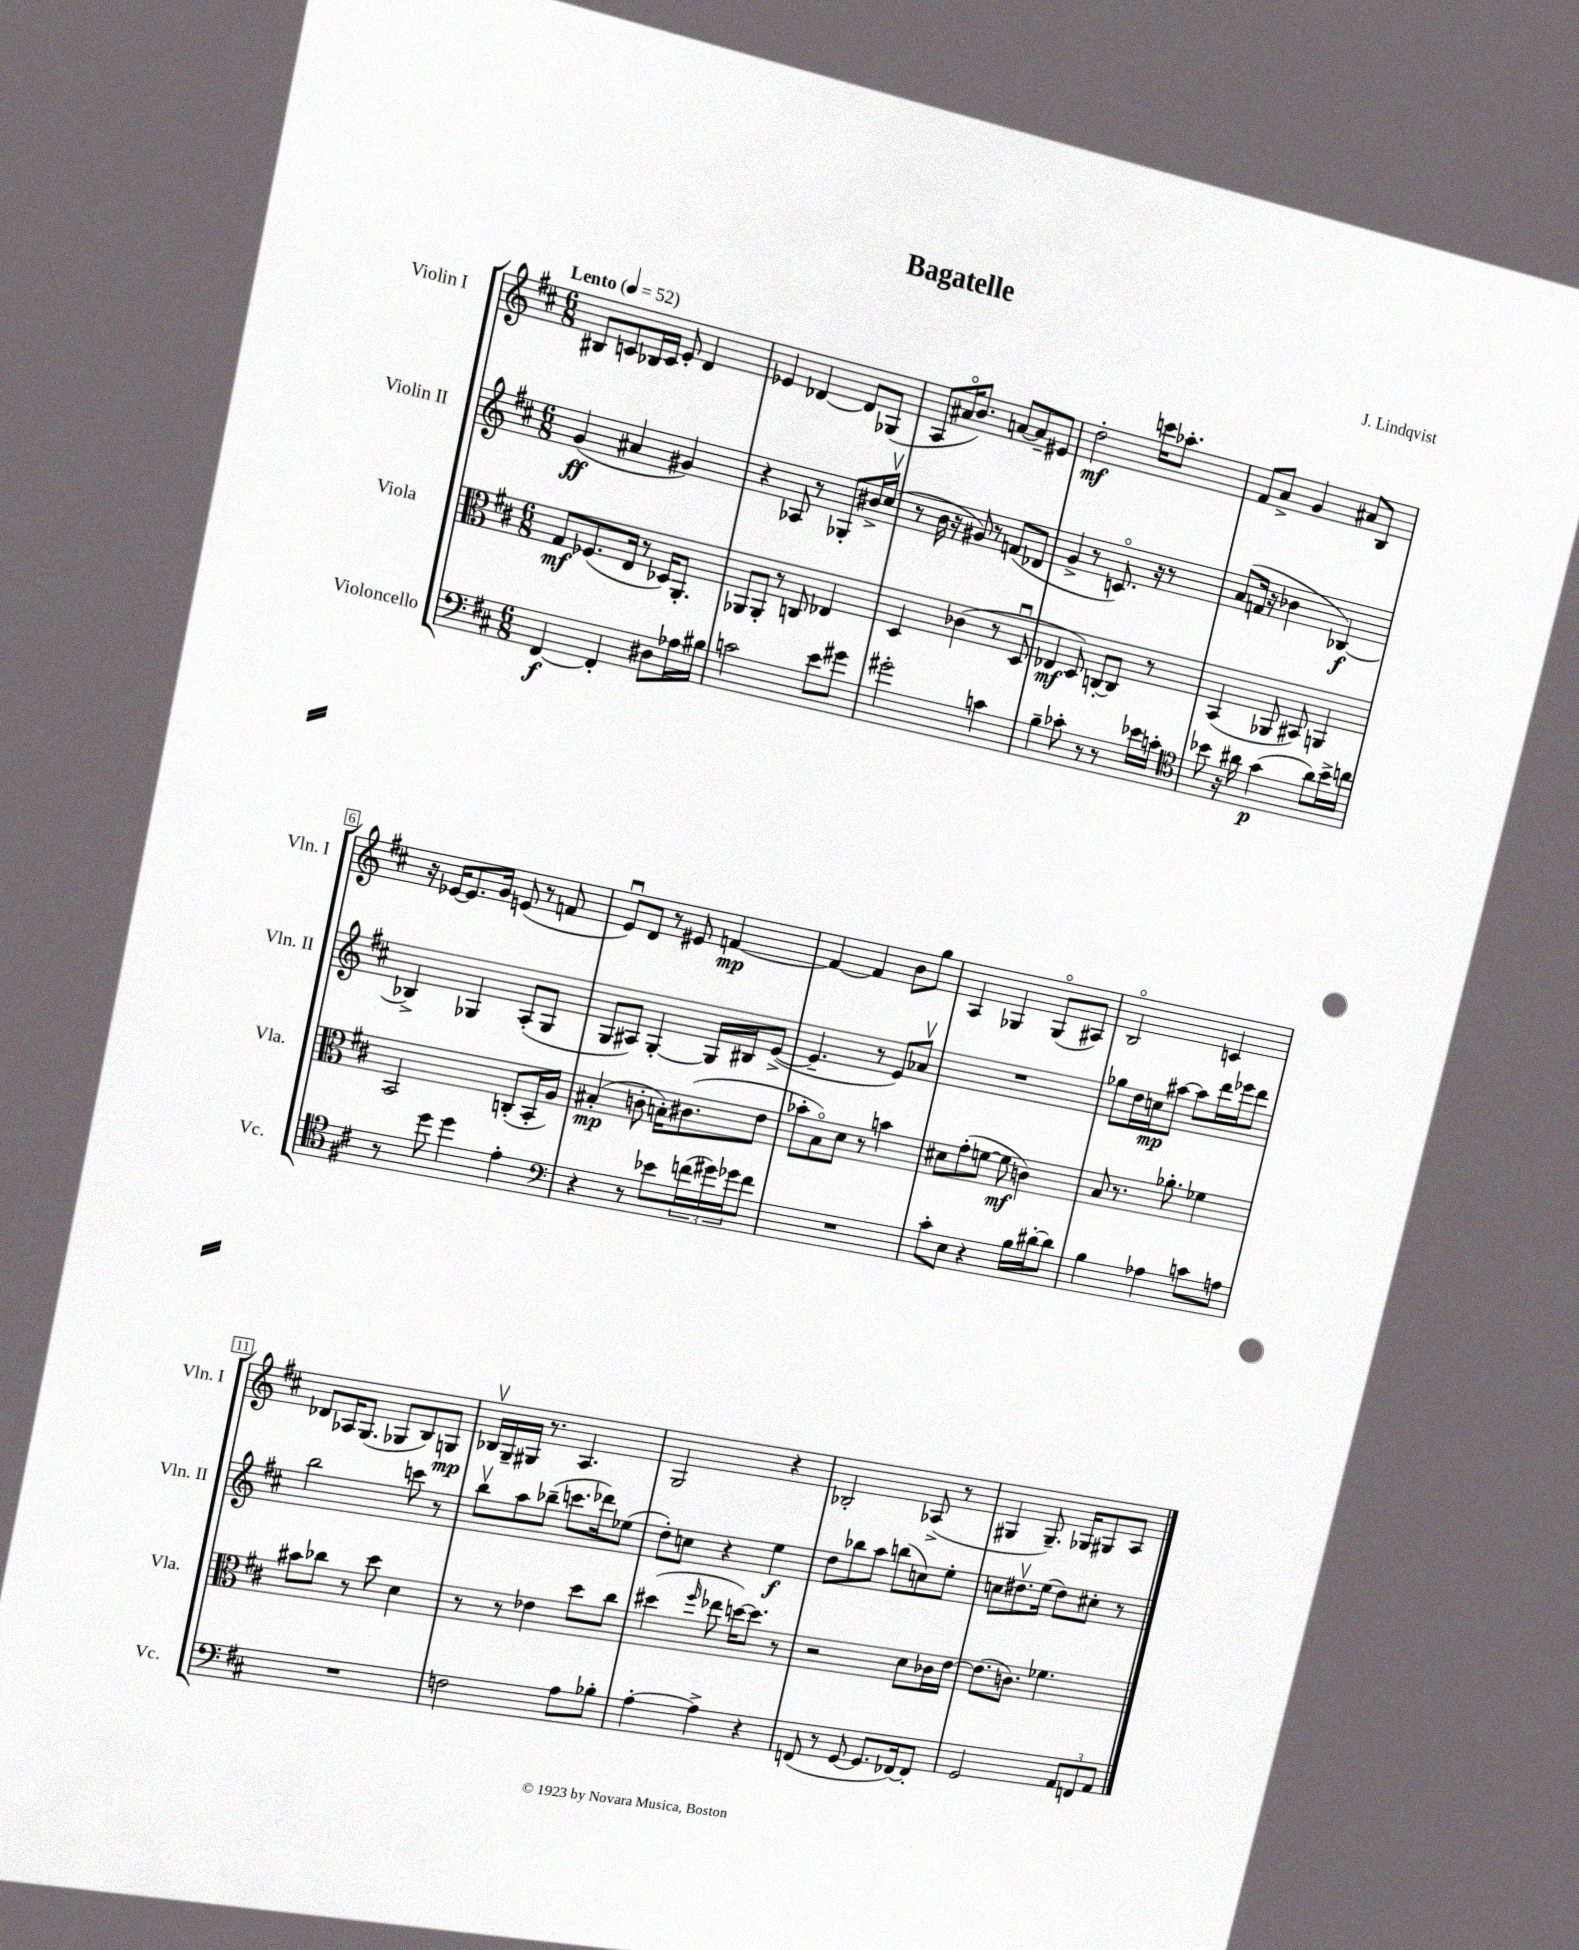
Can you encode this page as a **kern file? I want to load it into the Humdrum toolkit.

**kern	**dynam	**kern	**dynam	**kern	**dynam	**kern	**dynam
*part4	*part4	*part3	*part3	*part2	*part2	*part1	*part1
*staff4	*staff4	*staff3	*staff3	*staff2	*staff2	*staff1	*staff1
*I"Violoncello	*	*I"Viola	*	*I"Violin II	*	*I"Violin I	*
*I'Vc.	*	*I'Vla.	*	*I'Vln. II	*	*I'Vln. I	*
*clefF4	*	*clefC3	*	*clefG2	*	*clefG2	*
*k[f#c#]	*	*k[f#c#]	*	*k[f#c#]	*	*k[f#c#]	*
*M6/8	*	*M6/8	*	*M6/8	*	*M6/8	*
*MM52	*	*MM52	*	*MM52	*	*MM52	*
=1	=1	=1	=1	=1	=1	=1	=1
!	!	!	!	!	!	!LO:TX:a:B:t=Lento	!
[4FF#/	f	8G/L	mf	(4g/	ff	8B#X/L	.
.	.	(8.F-X/	.	.	.	8cn/	.
4FF#'/]	.	.	.	4a#X/	.	16B-X/L	.
.	.	16E/Jk	.	.	.	16c/JJ	.
.	.	8r	.	.	.	8e'/	.
8D#X\L	.	16D-X/KL)	.	4g#X/)	.	4d/	.
.	.	8.AA'/J	.	.	.	.	.
16A-X\L	.	.	.	.	.	.	.
16B#X\JJ	.	.	.	.	.	.	.
=2	=2	=2	=2	=2	=2	=2	=2
2cn\	.	8AA-X/L	.	4r	.	4e-X/	.
.	.	8AA-'/J	.	.	.	.	.
.	.	8r	.	8A-X/	.	[4d-X/	.
.	.	8Cn/	.	8r	.	.	.
8e\L	.	4E-X/	.	8G-X'/L	.	8d-/L]	.
8g#X\J	.	.	.	16b#X^/L	.	(8G-X/J	.
.	.	.	.	(16cc#v/JJ	.	.	.
=3	=3	=3	=3	=3	=3	=3	=3
2g#X'\	.	4D/	.	8r	.	8A/L	.
.	.	.	.	16b\	.	16a#X/K	.
.	.	.	.	16r	.	8.b/J)	.
.	.	(4c-X\	.	8g#X/)	.	.	.
.	.	.	.	8r	.	[8an/L	.
4cn\	.	8r	.	(8fn/L	.	8a~/]	.
.	.	8Du/	.	8d-X/J	.	8e#X/J	.
=4	=4	=4	=4	=4	=4	=4	=4
4B~\	.	4E-X/	mf	4g^/	.	2dd'\	mf
8c-X'\	.	8D/)	.	8r	.	.	.
8r	.	[8Cn'/L	.	8.cn/)	.	.	.
8r	.	8C/J]	.	.	.	16cccn\KL	.
.	.	.	.	16r	.	8.aa-X'\J	.
16e-X\LL	.	8r	.	8r	.	.	.
16cn'\JJ	.	.	.	.	.	.	.
=5	=5	=5	=5	=5	=5	=5	=5
*clefC4	*	*	*	*	*	*	*
8b-X\	.	(4BB/	.	(8a/L	.	8f#/L	.
16r	.	.	.	16fn/Jk	.	8a^/J	.
16a#X\	.	.	.	16r	.	.	.
(4g\	p	8AA-X/	.	4b-X\	.	4g/	.
.	.	8BB#X/)	.	.	.	.	.
8a#\L)	.	4AAn/	.	[4B-X/)	f	8a#X/L	.
16b-^\L	.	.	.	.	.	8B/J	.
16ccn\JJ	.	.	.	.	.	.	.
!!LO:LB:g=z
=6	=6	=6	=6	=6	=6	=6	=6
8r	.	2BB/	.	4B-X^/]	.	16r	.
.	.	.	.	.	.	[16e-X/KL	.
8dd\	.	.	.	.	.	8.e-/]	.
4dd\	.	.	.	4G-X/	.	.	.
.	.	.	.	.	.	16g/Jk	.
.	.	.	.	.	.	(8en/	.
4e'\	.	(8Cn'/L	.	(8A'/L	.	8r	.
.	.	16BB'/L	.	8G-/J	.	8fn/	.
.	.	16A/JJ)	.	.	.	.	.
=7	=7	=7	=7	=7	=7	=7	=7
*clefF4	*	*	*	*	*	*	*
4r	.	(4B#X'/	mp	8G/L	.	8eu/L)	.
.	.	.	.	8A#X/J)	.	8d/J	.
8r	.	8cn'\	.	[4G'/	.	8r	.
8e-X\L	.	16Bn'\KL)	.	.	.	8e#X/	.
.	.	(8.c#X\	.	.	.	.	.
(24fn\L	.	.	.	16G/LL]	.	[4fn/	mp
24g#X\)	.	.	.	.	.	.	.
.	.	.	.	16B#X/J	.	.	.
24g-X\J	.	.	.	.	.	.	.
8f\J	.	8e\J	.	([8e^/J	.	.	.
=8	=8	=8	=8	=8	=8	=8	=8
2.r	.	8b-X'\L	.	4.e~/]	.	4f/_	.
.	.	8B\)	.	.	.	.	.
.	.	8d\J	.	.	.	4f/]	.
.	.	8r	.	8r	.	.	.
.	.	4bn\	.	8e/L)	.	8b\L	.
.	.	.	.	8a-Xv/J	.	8gg\J	.
=9	=9	=9	=9	=9	=9	=9	=9
8c#'\L	.	8d#X\L	.	2.r	.	4A/	.
8E\J	.	(8g'\	.	.	.	.	.
4r	.	[8fn\J	.	.	.	4G-X/	.
.	.	8f\]	mf	.	.	.	.
16B\LL	.	4cn\)	.	.	.	(8G-/L	.
[16d#X'\J	.	.	.	.	.	.	.
8d#\J]	.	.	.	.	.	8A#X/J)	.
=10	=10	=10	=10	=10	=10	=10	=10
4B\	.	8B/	.	8gg-X\L	.	2B/	.
.	.	8.r	.	16dd\L	.	.	.
.	.	.	.	16ccn\J	mp	.	.
4A-X\	.	.	.	[8aa#X\J	.	.	.
.	.	8.a-X'\	.	.	.	.	.
.	.	.	.	8aa#\L]	.	.	.
8cn\L	.	4f-X\	.	16ddd\L	.	4cn/	.
.	.	.	.	16eee-X\J	.	.	.
8An\J	.	.	.	8ddd\J	.	.	.
!!LO:LB:g=z
=11	=11	=11	=11	=11	=11	=11	=11
2.r	.	8b#X\L	.	2bb\	.	8d-X/L	.
.	.	8cc-X\J	.	.	.	16A-X/K	.
.	.	.	.	.	.	(8.G/J	.
.	.	8r	.	.	.	.	.
.	.	8dd\	.	.	.	8G-X/L	.
.	.	4d\	.	8cccn\	.	8B/)	.
.	.	.	.	8r	.	8Gn/J	mp
=12	=12	=12	=12	=12	=12	=12	=12
2Fn\	.	8r	.	8bbv\L	.	16B-Xv/LL	.
.	.	.	.	.	.	16G~/	.
.	.	8r	.	8aa\	.	16G#X/JJ	.
.	.	.	.	.	.	8.r	.
.	.	4e-X\	.	(8bb-X~\J	.	.	.
.	.	.	.	8.cccn\L	.	4.A/	.
8A\L	.	8dd\L	.	.	.	.	.
.	.	.	.	16ddd-X\k)	.	.	.
8B-X'\J	.	8cc#\J	.	(8ee-X\J	.	.	.
=13	=13	=13	=13	=13	=13	=13	=13
[4A'\	.	(4dd#X\	.	8dd'\L)	.	2G/	.
.	.	.	.	8ccn\J	.	.	.
.	.	16qqff#/	.	.	.	.	.
4A^\]	.	8ee-X\	.	4r	.	.	.
.	.	[16ddn\KL)	.	.	.	.	.
.	.	8.dd\J]	.	.	.	.	.
4r	.	.	.	4ee\	f	4r	.
.	.	8r	.	.	.	.	.
=14	=14	=14	=14	=14	=14	=14	=14
(8FFn/	.	2r	.	8dd\L	.	2B-X'/	.
8r	.	.	.	8bb-X\	.	.	.
[8GG/	.	.	.	8aa\J	.	.	.
8.GG/L]	.	.	.	(8bbn\L	.	.	.
.	.	8d\L	.	8ccn\)	.	(8A-X^/	.
[16FF-X/k)	.	.	.	.	.	.	.
8FF-'/J]	.	16c-X\L	.	8ee'\J	.	8r	.
.	.	[16e\JJ	.	.	.	.	.
=15	=15	=15	=15	=15	=15	=15	=15
2GG/	.	(8.e\L]	.	8ccn\L	.	4G#X/	.
.	.	.	.	8.dd#Xv\	.	.	.
.	.	8.cn\J)	.	.	.	.	.
.	.	.	.	.	.	8.G#~/)	.
.	.	.	.	(16ee\Jk	.	.	.
.	.	4.f-X\	.	8dd#\L)	.	.	.
.	.	.	.	.	.	16G-X/KL	.
12AA/L	.	.	.	8cc#X'\J	.	8G#X/	.
12FFn/	.	.	.	.	.	.	.
.	.	.	.	8r	.	8A/J	.
12AA/J	.	.	.	.	.	.	.
==	==	==	==	==	==	==	==
*-	*-	*-	*-	*-	*-	*-	*-
